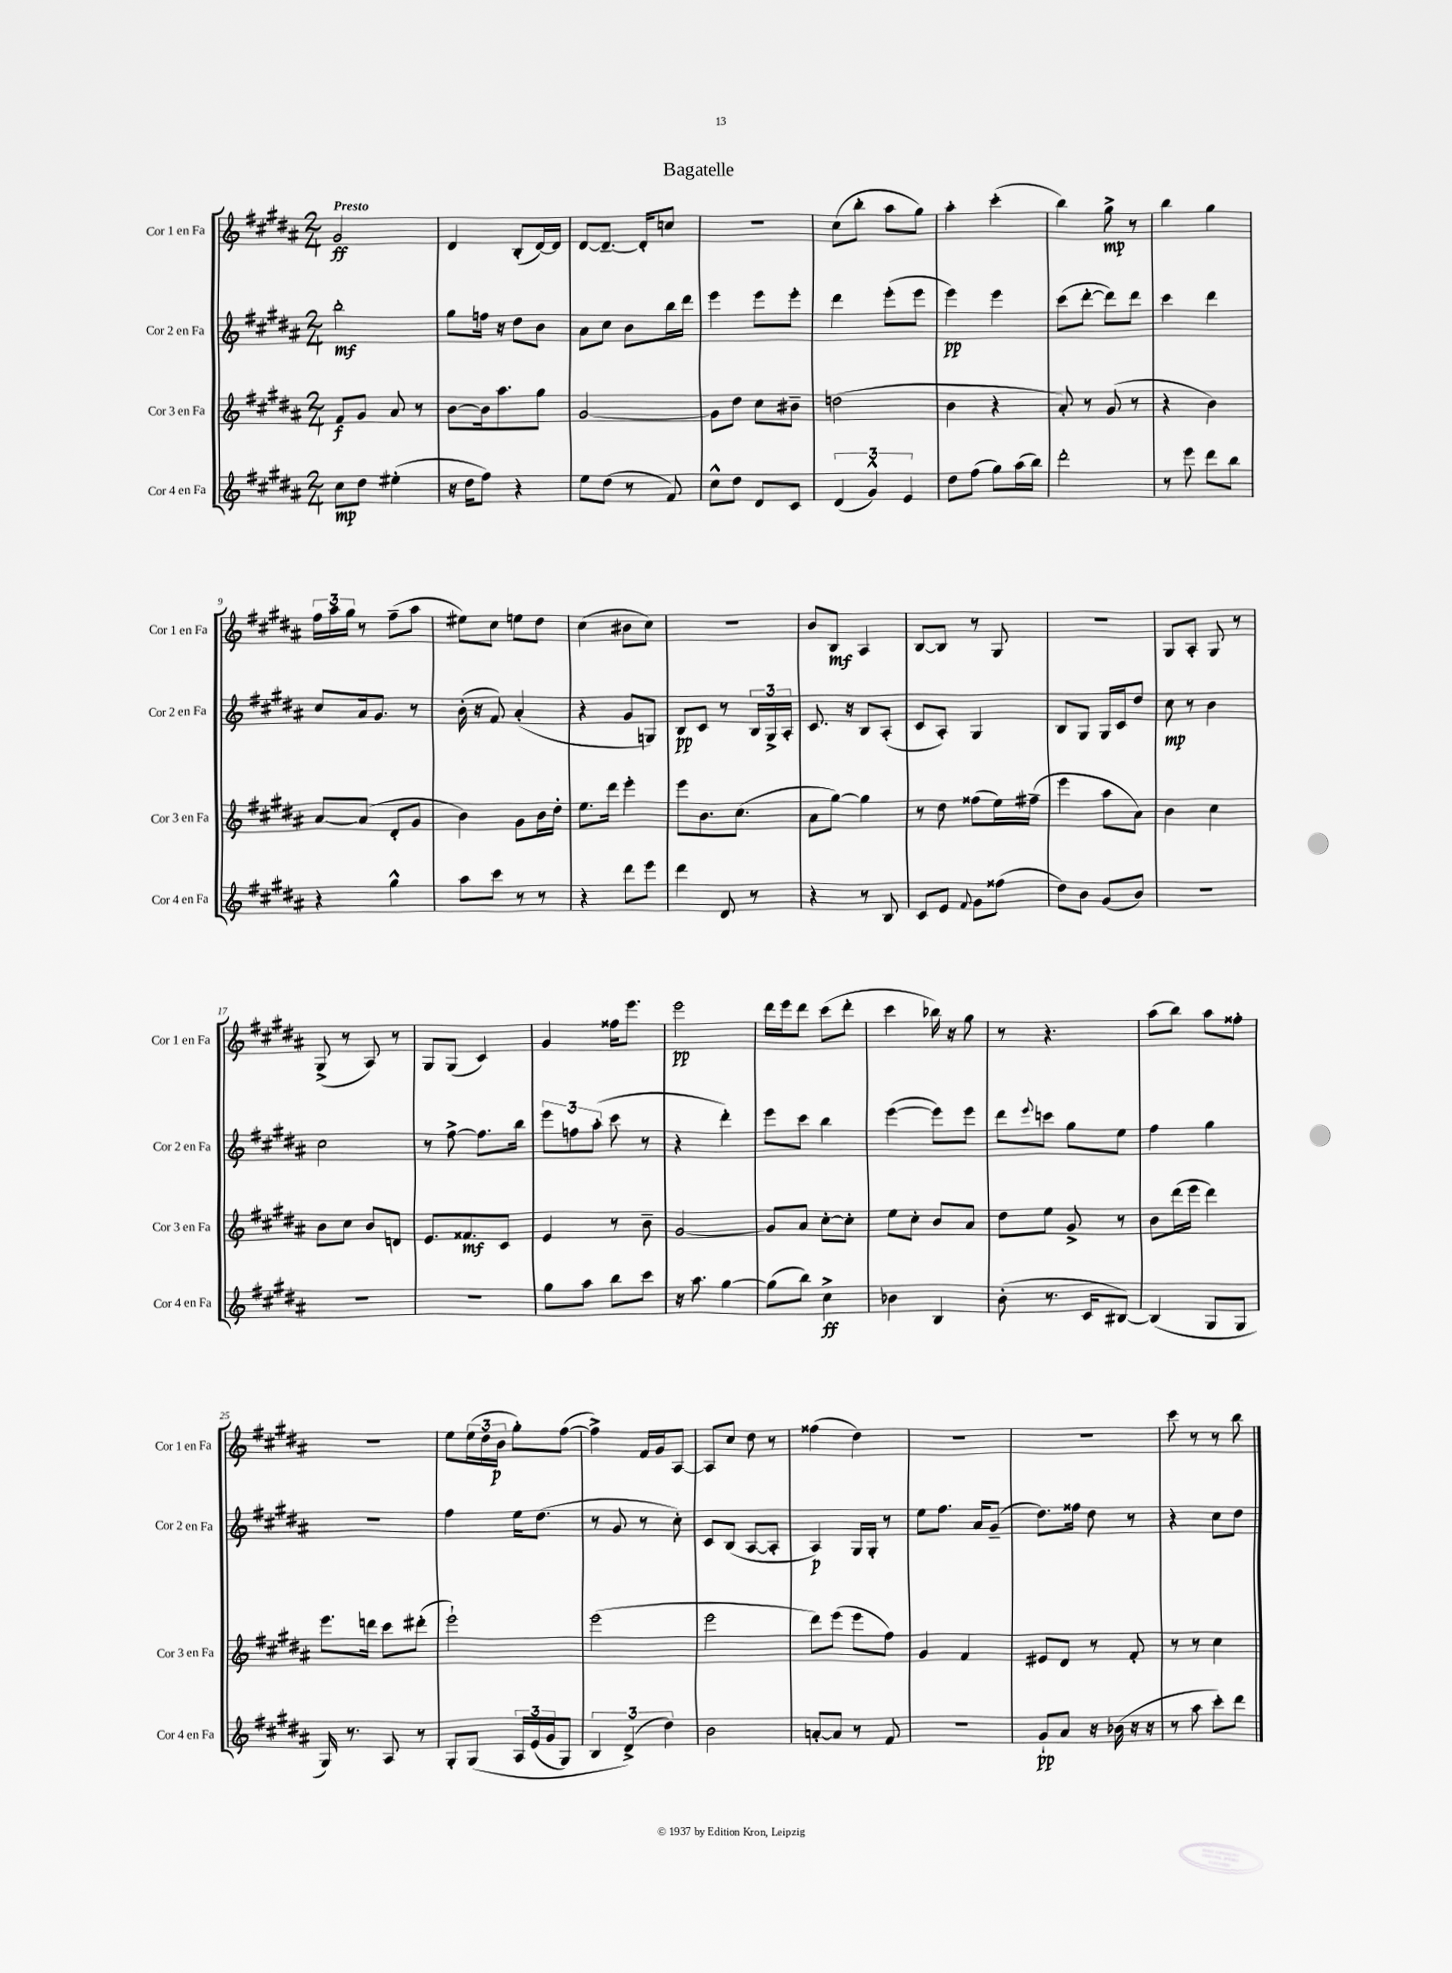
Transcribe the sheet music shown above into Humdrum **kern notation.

**kern	**kern	**kern	**kern
*staff4	*staff3	*staff2	*staff1
*clefG2	*clefG2	*clefG2	*clefG2
*k[f#c#g#d#a#]	*k[f#c#g#d#a#]	*k[f#c#g#d#a#]	*k[f#c#g#d#a#]
*M2/4	*M2/4	*M2/4	*M2/4
8cc#	8f#	2bb'	2g#
8dd#	8g#	.	.
(4ee#'	8a#	.	.
.	8r	.	.
=	=	=	=
16r	[8b	8gg#	4d#
16dd#	.	.	.
8ff#)	16b]	16ff	.
.	8.aa#	16r	.
4r	.	8dd#	(8B'
.	8gg#	8b	[16d#)
.	.	.	16d#]
=	=	=	=
8ee	[2g#	8a#	[8d#
(8dd#	.	8cc#	8.d#~_
8r	.	8b	.
.	.	.	16d#']
8f#)	.	16bb	8cc
.	.	16ddd#	.
=	=	=	=
8cc#^^	8g#]	4eee	2r
8dd#	8dd#	.	.
8d#	8cc#	8eee	.
8c#	8b#~	8eee'	.
=	=	=	=
(6d#	(2dd	4ddd#	(8cc#
.	.	.	8bb'
6g#^^)	.	.	.
.	.	(8eee'	8aa#
6e	.	.	.
.	.	8eee	8gg#)
=	=	=	=
8dd#	4b	4eee)	4aa#'
(8ff#	.	.	.
8gg#)	4r	4eee	(4ccc#'
(16aa#	.	.	.
16bb)	.	.	.
=	=	=	=
2ddd#'	8a#')	(8ccc#	4bb)
.	8r	[8ddd#'	.
.	(8g#	8ddd#])	8gg#^
.	8r	8ddd#	8r
=	=	=	=
8r	4r	4ccc#	4bb
8eee	.	.	.
8ddd#	4b)	4ddd#	4gg#
8bb	.	.	.
=	=	=	=
4r	[8a#	8cc#	24ff#
.	.	.	24aa#
.	.	.	24gg#
.	(8a#]	16a#	8r
.	.	8.g#	.
4gg#^^	8d#'	.	(8ff#~
.	8g#	8r	8aa#
=	=	=	=
8aa#	4b)	(16b'	8ee#)
.	.	16r	.
8ccc#	.	8f#)	8cc#
8r	8g#	(4a#'	8ee
8r	16b	.	8dd#
.	16dd#'	.	.
=	=	=	=
4r	8.ee	4r	(4cc#
.	16ddd#	.	.
8ddd#	4eee'	8g#	8b#
8eee	.	8G)	8cc#)
=	=	=	=
4ddd#	8eee	8B	2r
.	8.b	8c#	.
8d#	.	8r	.
.	(8.cc#	.	.
8r	.	24B	.
.	.	24G#^	.
.	.	24A#'	.
=	=	=	=
4r	8a#	8.c#	8b
.	[8gg#)	.	8B
.	.	16r	.
8r	4gg#]	8B	4A#
8B	.	(8A#'	.
=	=	=	=
8c#	8r	8c#	[8B
8e	8dd#	8A#')	8B]
8qqf#	.	.	.
8g#	(8ff##	4G#	8r
(8ff##	16ee)	.	8G#
.	(16ff#~	.	.
=	=	=	=
8dd#)	4eee	8B	2r
8b	.	8G#	.
(8g#	8aa#	16G#	.
.	.	16c#	.
8b)	8a#)	8dd#	.
=	=	=	=
2r	4b	8cc#	8G#
.	.	8r	8A#'
.	4cc#	4b	8G#
.	.	.	8r
=	=	=	=
2r	8b	2cc#	(8G#^
.	8cc#	.	8r
.	8b	.	8A#)
.	8d	.	8r
=	=	=	=
2r	8.e	8r	8G#
.	.	[8ff#^	(8G#
.	8.f##	.	.
.	.	8.ff#]	4c#)
.	8c#	.	.
.	.	16bb	.
=	=	=	=
8gg#	4e	12eee	4g#
.	.	12ff	.
8aa#	.	.	.
.	.	(12aa#'	.
8bb	8r	8ccc#	16ff##
.	.	.	8.eee
8ccc#	8b~	8r	.
=	=	=	=
16r	[2g#	4r	2eee
8.aa#	.	.	.
[4gg#	.	4ddd#')	.
=	=	=	=
(8gg#]	8g#]	8eee	16ddd#
.	.	.	16eee
8bb)	8a#	8ccc#	8ddd#
4cc#^	[8cc#'	4bb	(8ccc#
.	8cc#']	.	8ddd#'
=	=	=	=
4b-	8ee	([4eee	4ccc#
.	8cc#'	.	.
4B	8b	8eee])	16bb-)
.	.	.	16r
.	8a#	8eee	8gg#
=	=	=	=
(8b'	8dd#	8ddd#	8r
.	.	8qqeee	.
8.r	8ee	8ccc	4.r
.	8g#^	8gg#	.
16c#	.	.	.
[8B#)	8r	8ee	.
=	=	=	=
(4B#]	8b	4ff#	(8aa#
.	(16ddd#	.	8bb)
.	16eee	.	.
8G#	4ddd#)	4gg#	8aa#
8G#	.	.	8ff##'
=	=	=	=
16G#)	8.eee	2r	2r
8.r	.	.	.
.	16ddd	.	.
8A#	8ccc#	.	.
8r	(8ddd#'	.	.
=	=	=	=
8G#'	2eee`)	4ff#	8ee
&(8G#	.	.	(24ee
.	.	.	24dd#
.	.	.	24b
24A#	.	16ee	8gg#')
(24e	.	.	.
.	.	(8.dd#	.
24g#	.	.	.
8G#)	.	.	([8ff#
=	=	=	=
6B	(2eee	8r	4ff#^])
.	.	8g#	.
(6d#^&)	.	.	.
.	.	8r	16f#
.	.	.	16g#
6dd#)	.	.	.
.	.	8cc#')	[8A#
=	=	=	=
2b	2eee	8c#	8A#]
.	.	(8B	8cc#
.	.	[8A#	8dd#
.	.	8A#']	8r
=	=	=	=
[8a'	8ddd#)	4A#)	(4ff##
8a]	(8eee	.	.
8r	8eee	16G#	4dd#)
.	.	16G#'	.
8f#	8ff#)	8r	.
=	=	=	=
2r	4g#	8ee	2r
.	.	8.ff#	.
.	4f#	.	.
.	.	16a#	.
.	.	(8g#~	.
=	=	=	=
8g#`	8e#	8.dd#)	2r
8a#	8d#	.	.
.	.	16ff##	.
16r	8r	8dd#	.
(16b-	.	.	.
16r	8f#'	8r	.
16r	.	.	.
=	=	=	=
8r	8r	4r	8ccc#
8aa#	8r	.	8r
8ccc#')	4cc#	8cc#	8r
8ddd#	.	8dd#	8bb
==	==	==	==
*-	*-	*-	*-
